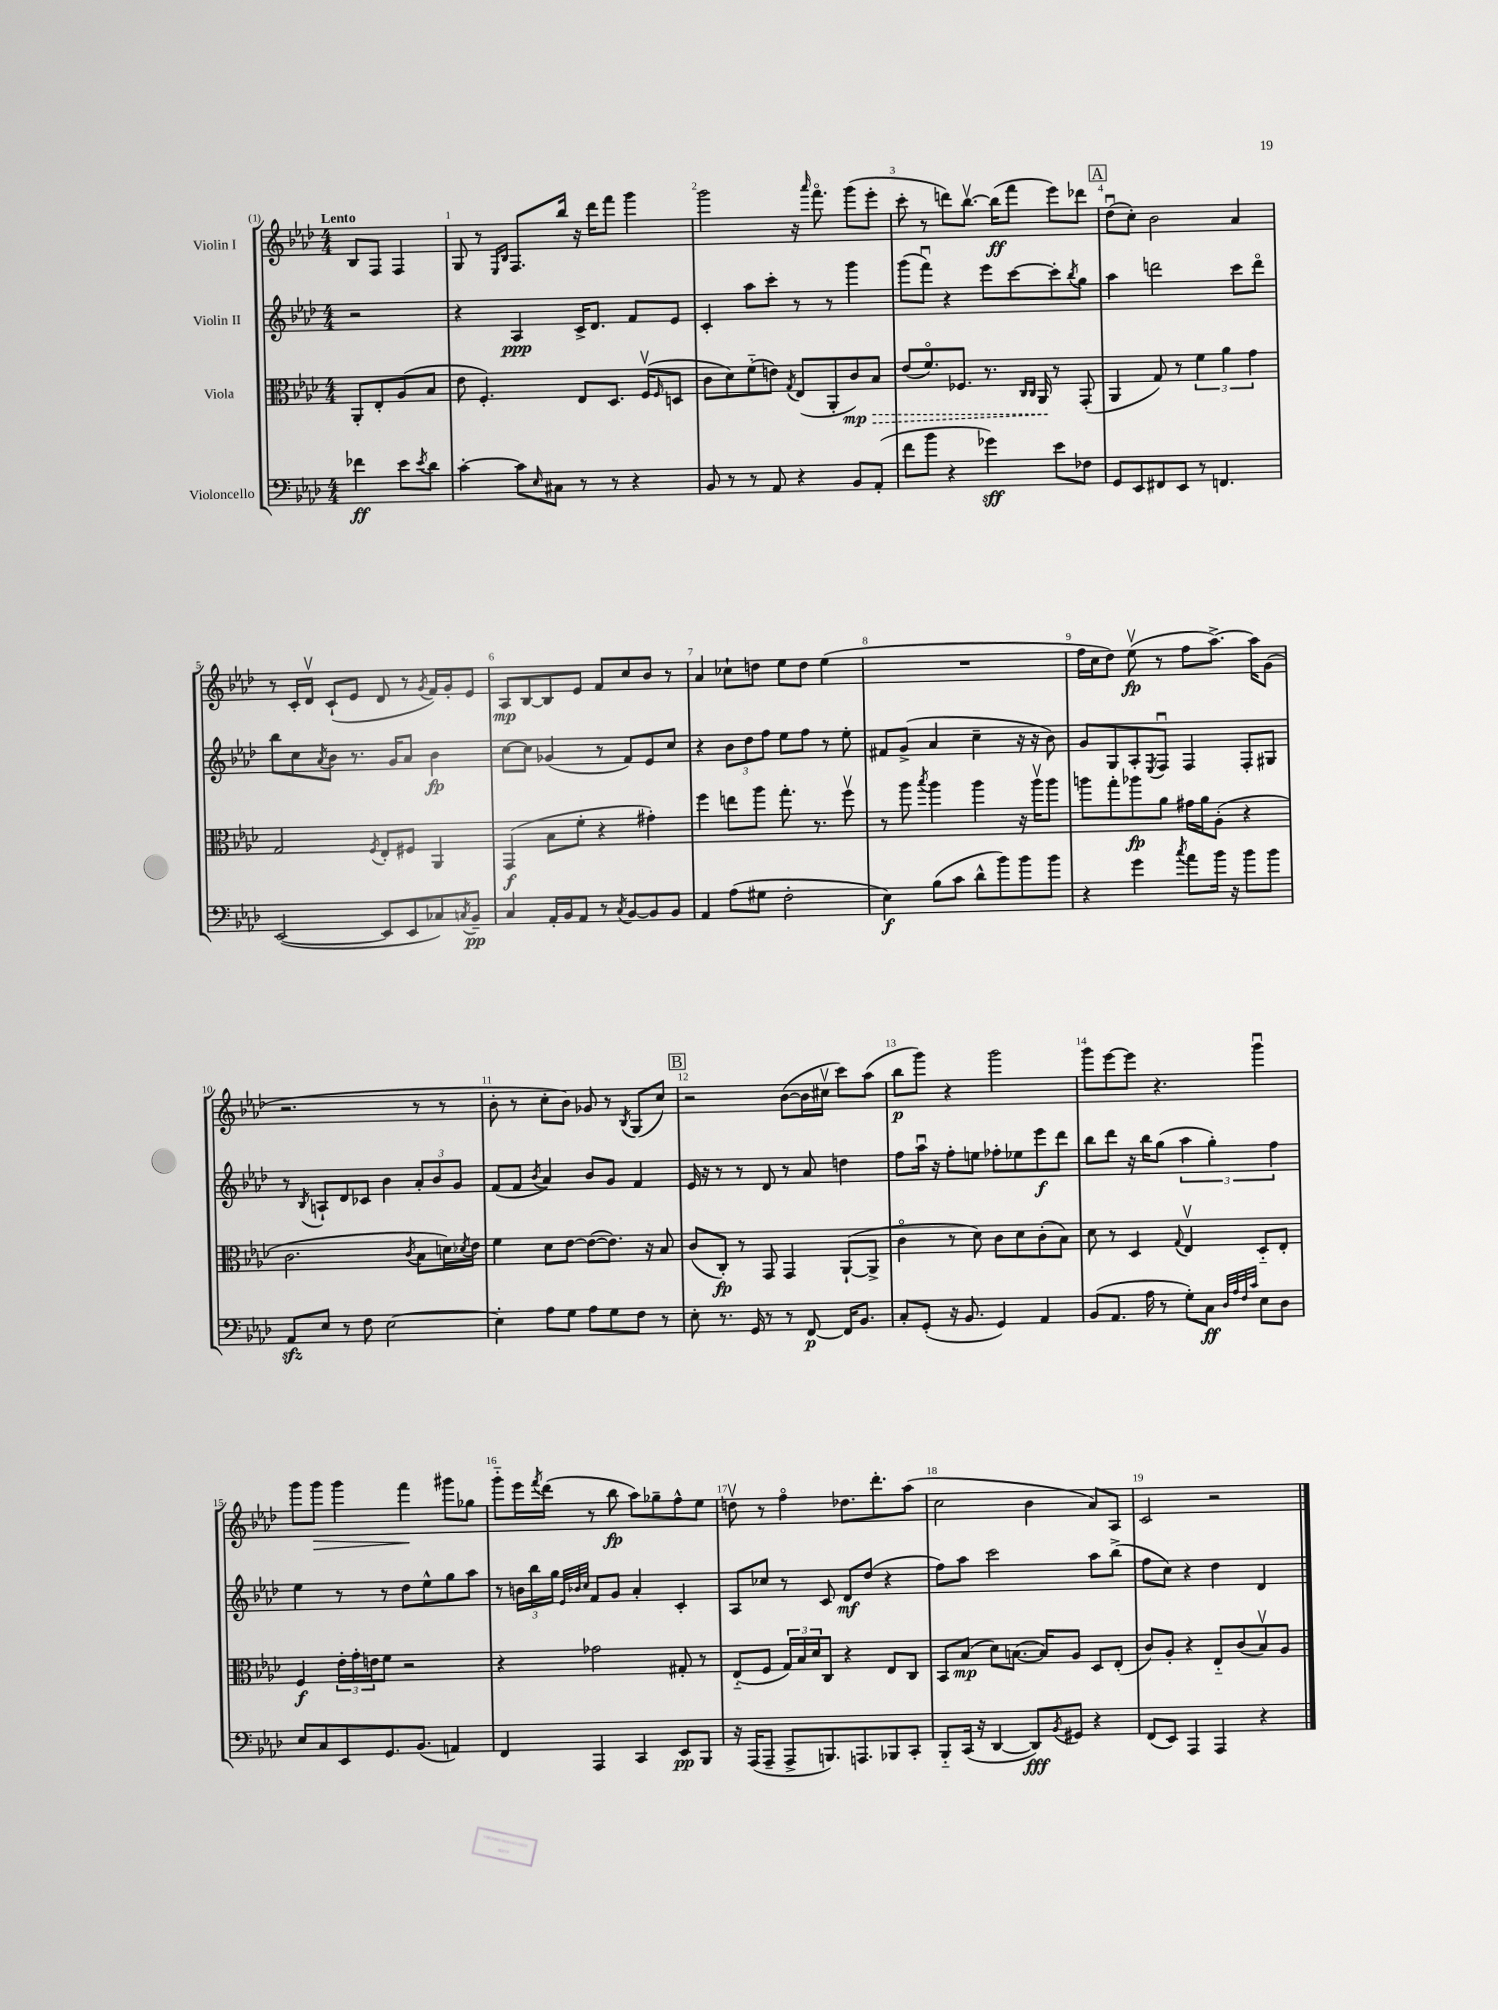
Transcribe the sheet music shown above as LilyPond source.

<<
\new StaffGroup <<
\new Staff = "s0" \with { instrumentName = "Violin I" } {
    \clef treble \key aes \major \numericTimeSignature \time 4/4 \partial 2 \tempo "Lento"
    bes8 f8 f4 |
    g8 r8 \grace { ees16 bes16 } f8. bes''16 r16 des'''16 f'''8 g'''4 |
    g'''2 r16 \grace { aes'''16 } f'''8.\flageolet g'''8( ees'''8-. |
    c'''8-. r8 d'''8) bes''8.~\upbow bes''16\ff( f'''8 ees'''8) des'''8 |
    \mark \markup { \box "A" } des''8\downbow( c''8-.) bes'2 aes'4 |
    r8 c'16-. des'16\upbow c'8-!( ees'8 des'8 r8 \acciaccatura { g'8 } f'16) g'16-. ees'8 |
    aes8\mp bes8~ bes8 ees'8 f'8 c''8 bes'8 r8 |
    aes'4 ces''8-! d''8 ees''8 d''8 ees''4( |
    R1 |
    f''16 c''16 des''8) ees''8\upbow\fp( r8 f''8 aes''8.~->) aes''16 g'8( |
    r2. r8 r8 |
    bes'8-. r8 c''8-. bes'8) ges'8 r8 \acciaccatura { bes8 } g8( c''8) |
    \mark \markup { \box "B" } r2 bes'8~( bes'16 cis''16\upbow c'''8) aes''8( |
    bes''8\p g'''8) r4 g'''2 |
    g'''8 ees'''8~ ees'''8 r4. g'''4\downbow |
    g'''8 g'''8\> g'''4 f'''4\! gis'''8 ges''8 |
    g'''8-_ ees'''16 \acciaccatura { f'''8 } des'''16( r8 bes''8\fp aes''8) ges''8-- f''8-^ ees''8 |
    d''8\upbow r8 f''4\flageolet des''8. des'''8.-. aes''8( |
    c''2 bes'4 aes'8) aes8 |
    c'2 r2 \bar "|." |
}
\new Staff = "s1" \with { instrumentName = "Violin II" } {
    \clef treble \key aes \major \numericTimeSignature \time 4/4 \partial 2
    r2 |
    r4 aes4\ppp c'16-> des'8. f'8 ees'8 |
    c'4-. aes''8 c'''8-. r8 r8 g'''4 |
    g'''8( f'''8\downbow) r4 ees'''8 c'''8~ c'''8-. \acciaccatura { bes''8 } g''8 |
    \mark \markup { \box "A" } aes''4 d'''2 c'''8 d'''8\flageolet |
    bes''8 c''8 \acciaccatura { aes'8 } bes'8 r8. g'16 aes'8 bes'4\fp |
    c''8~ c''8 ges'4( r8 f'8) ees'8 c''8 |
    r4 \tuplet 3/2 { bes'8 des''8 f''8 } ees''8 f''8 r8 ees''8-. |
    fis'8 g'8->( aes'4 c''4-- r16 r16 bes'8) |
    g'8 g8 aes8-. \acciaccatura { ees8 } f8\downbow f4 f8-. gis8 |
    r8 \acciaccatura { bes8 } a8-! des'8 ces'8 bes'4 \tuplet 3/2 { aes'8-. bes'8 g'8 } |
    f'8( f'8 \acciaccatura { bes'8 } aes'4) bes'8 g'8 f'4 |
    \mark \markup { \box "B" } ees'16 r16 r8 r8 des'8 r8 aes'8 d''4 |
    f''8 aes''16\downbow r16 f''8-. e''8 fes''8-. ees''8 ees'''8\f des'''8 |
    bes''8 des'''8 r16 bes''16 g''8( \tuplet 3/2 { aes''4 g''4-.) f''4 } |
    ees''4 r8 r8 des''8 ees''8-^ g''8 aes''8 |
    r8 \tuplet 3/2 { b'16 bes''16 g''16 } \grace { ees'32 bes'32 c''32 } f'8 g'8 aes'4-. c'4-. |
    aes8 ces''8 r8 c'8 des'8\mf des''8( r4 |
    f''8) aes''8 c'''2 aes''8 bes''8->( |
    f''8 c''8) r4 des''4 des'4 \bar "|." |
}
\new Staff = "s2" \with { instrumentName = "Viola" } {
    \clef alto \key aes \major \numericTimeSignature \time 4/4 \partial 2
    aes,8-. ees8-. aes8( bes8 |
    ees'8 f4.-.) ees8 des8. f16\upbow( \grace { f16 } d8 |
    c'8 des'8) f'8-_( e'8) \acciaccatura { g8 } ees8( aes,8-. \once \override Hairpin.style = #'dashed-line c'8\mp\>) bes8 |
    ees'8( f'8.\flageolet) fes8. r8. \grace { c16 c16 } aes,16\! r8 g,8-.( |
    \mark \markup { \box "A" } aes,4 g8) r8 \tuplet 3/2 { f'4 aes'4 g'4 } |
    g2 \acciaccatura { f8 } ees8-. fis8 aes,4 |
    g,4\f( bes8 f'8-. r4 gis'4-.) |
    f''4 e''8 aes''8 g''8.-. r8. f''8\upbow |
    r8 aes''8 \acciaccatura { bes''8 } aes''4 aes''4 r16 aes''16\upbow aes''8 |
    a''8 g''8-. aes''8\fp aes'8 gis'16 aes'16 aes8-.( r4 |
    c'2. \acciaccatura { c'8 } bes8 d'16) \acciaccatura { des'8 } ees'16 |
    f'4 des'8 ees'8~ ees'8~( ees'8.) r16 bes8 |
    \mark \markup { \box "B" } c'8( c8-.\fp) r8 g,8 g,4 aes,8~-!( aes,8-> |
    c'4\flageolet r8 des'8) c'8 des'8 c'8-.( bes8) |
    des'8 r8 des4 \appoggiatura { g8 } ees4\upbow des8-_ ees8-. |
    f4\f \tuplet 3/2 { ees'16-. g'16-. e'16 } f'8 r2 |
    r4 ges'2 gis8-. r8 |
    ees8-_( f8 \tuplet 3/2 { g16) bes16 des'16 } c8 r4 ees8 c8 |
    bes,8 bes8\mp( des'8) b8.~( b16) aes8 des8 ees8-.( |
    c'8) aes8-. r4 ees8-_ c'8( bes8\upbow) aes8 \bar "|." |
}
\new Staff = "s3" \with { instrumentName = "Violoncello" } {
    \clef bass \key aes \major \numericTimeSignature \time 4/4 \partial 2
    fes'4\ff ees'8 \acciaccatura { ees'8 } des'8 |
    c'4~-. c'8 \grace { ees16 } cis8 r8 r8 r4 |
    bes,8 r8 r8 aes,8 r4 bes,8 aes,8-.( |
    f'8 bes'8 r4 ges'4\sff) ees'8 fes8 |
    \mark \markup { \box "A" } g,8 ees,8 fis,8 ees,8 r8 f,4. |
    ees,2~( ees,8 ees,8 ces8) \acciaccatura { c8 } bes,8--\pp |
    c4 aes,16-. bes,16 aes,8 r8 \acciaccatura { c8 } bes,8~ bes,8 bes,8 |
    aes,4 aes8( gis8 f2-. |
    ees4\f) bes8( c'8 des'8-^ bes'8) bes'8 bes'8 |
    r4 g'4 \acciaccatura { c''8 } aes'8 bes'16 r16 bes'8 bes'8 |
    aes,8\sfz ees8 r8 f8 ees2~ |
    ees4-. aes8 g8 aes8 g8 f8 r8 |
    \mark \markup { \box "B" } ees8-. r8. g,16 r8 r8 f,8~\p f,16 bes,8. |
    c8-. g,8-.( r16 bes,8. g,4) aes,4 |
    bes,8( aes,8. aes16 r8 g8-.) c8\ff \grace { des32 aes32 f32 c'32 } ees8 des8 |
    ees8 c8 ees,8 g,8. bes,8.( a,4) |
    f,4 aes,,4 c,4 ees,8\pp bes,,8 |
    r16 aes,,16( aes,,8-- aes,,8-> b,,8.) a,,8. bes,,8 c,8-. |
    bes,,8-_ c,16( r16 des,4~ des,8\fff) \acciaccatura { bes,8 } gis,8 r4 |
    f,8( ees,8) aes,,4 aes,,4 r4 \bar "|." |
}
>>
>>
\layout { \context { \Score \override BarNumber.break-visibility = ##(#f #t #t) barNumberVisibility = #all-bar-numbers-visible } }
